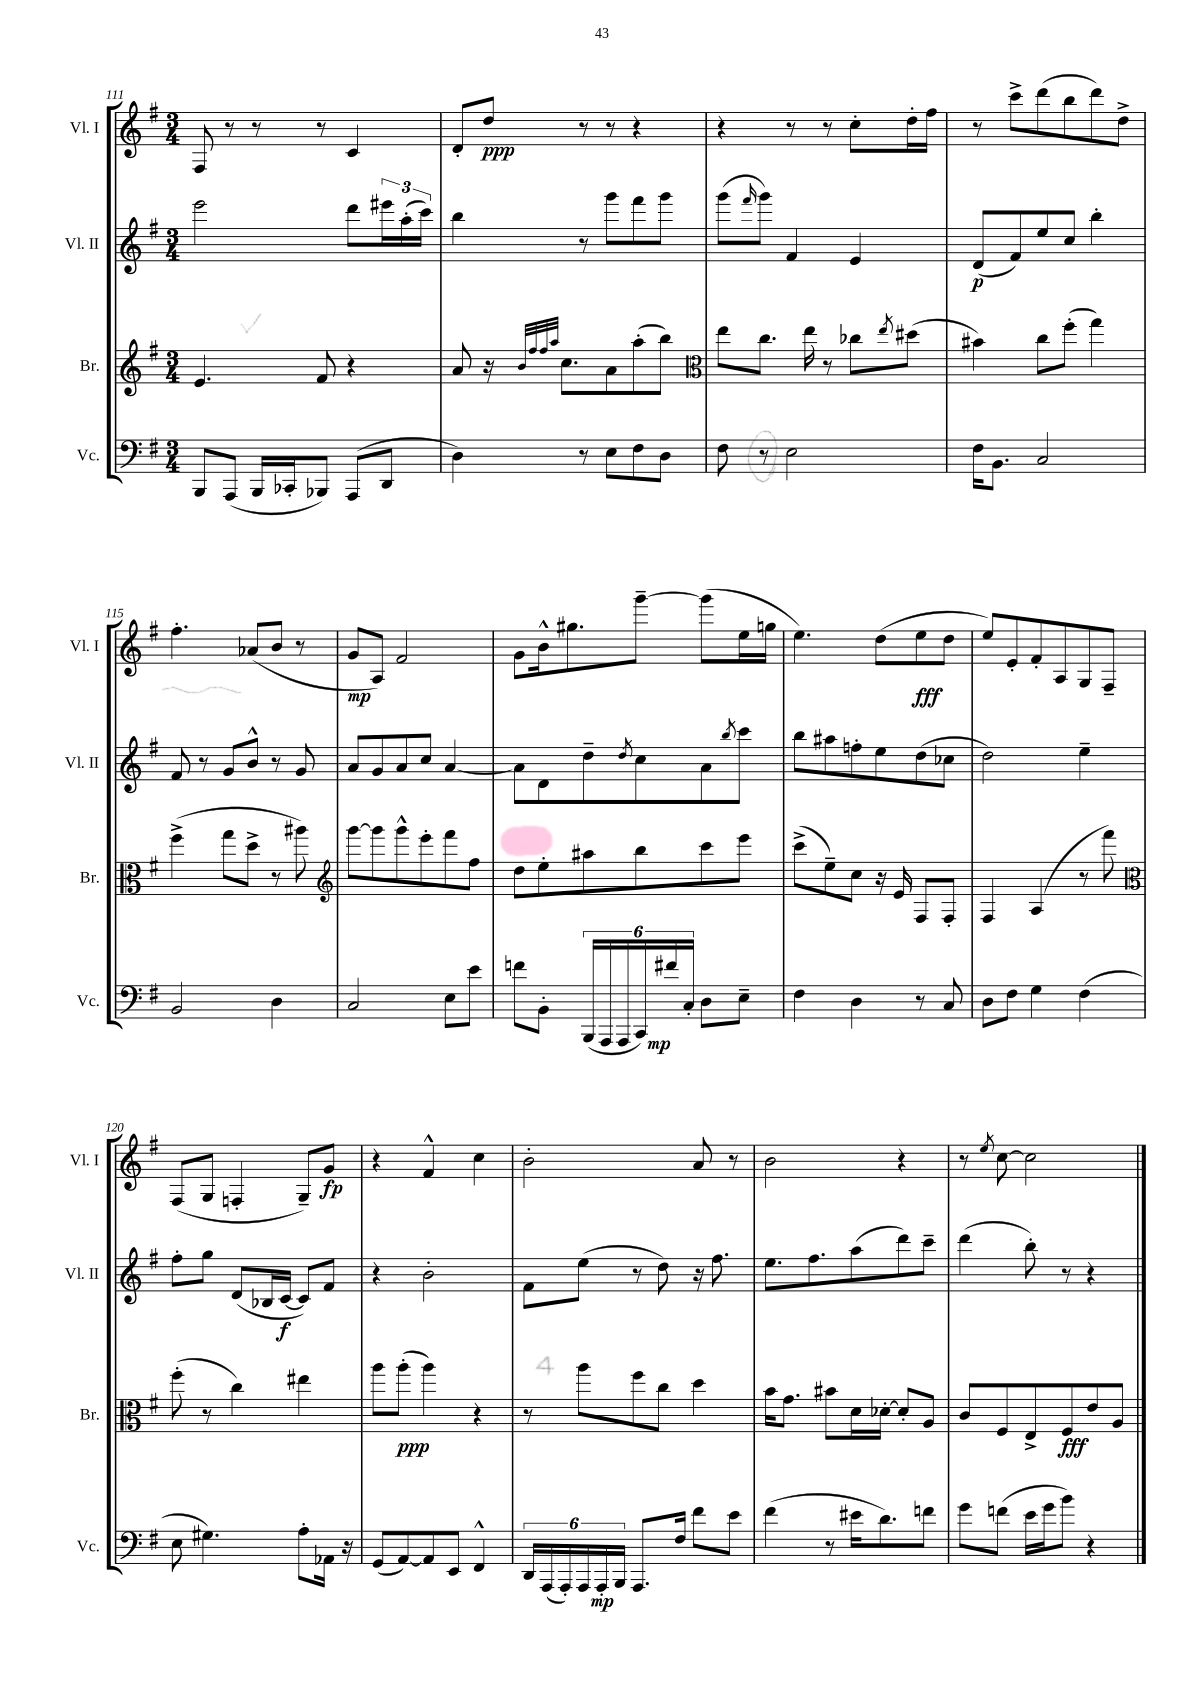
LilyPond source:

<<
\new StaffGroup <<
\new Staff = "s0" \with { instrumentName = "Vl. I" shortInstrumentName = "Vl. I" } {
    \clef treble \key g \major \numericTimeSignature \time 3/4
    fis8 r8 r8 r8 c'4 |
    d'8-. d''8\ppp r8 r8 r4 |
    r4 r8 r8 c''8-. d''16-. fis''16 |
    r8 c'''8-> d'''8( b''8 d'''8) d''8-> |
    fis''4.-. aes'8( b'8 r8 |
    g'8\mp a8) fis'2 |
    g'8 b'16-^ gis''8. g'''8~-- g'''8( e''16 g''16 |
    e''4.) d''8( e''8\fff d''8 |
    e''8) e'8-. fis'8-. a8 g8 fis8-- |
    fis8( g8 f4-. g8--) g'8\fp |
    r4 fis'4-^ c''4 |
    b'2-. a'8 r8 |
    b'2 r4 |
    r8 \acciaccatura { e''8 } c''8~ c''2 \bar "|." |
}
\new Staff = "s1" \with { instrumentName = "Vl. II" shortInstrumentName = "Vl. II" } {
    \clef treble \key g \major \numericTimeSignature \time 3/4
    e'''2 d'''8 \tuplet 3/2 { eis'''16 a''16-.( c'''16) } |
    b''4 r8 g'''8 fis'''8 g'''8 |
    g'''8( \grace { fis'''16 } g'''8) fis'4 e'4 |
    d'8\p( fis'8) e''8 c''8 b''4-. |
    fis'8 r8 g'8 b'8-^ r8 g'8 |
    a'8 g'8 a'8 c''8 a'4~ |
    a'8 d'8 d''8-- \acciaccatura { d''8 } c''8 a'8 \acciaccatura { b''8 } c'''8 |
    b''8 ais''8 f''8-. e''8 d''8( ces''8 |
    d''2) e''4-- |
    fis''8-. g''8 d'8( bes16 c'16~\f c'8) fis'8 |
    r4 b'2-. |
    fis'8 e''8( r8 d''8) r16 fis''8. |
    e''8. fis''8. a''8( d'''8) c'''8-- |
    d'''4( b''8-.) r8 r4 \bar "|." |
}
\new Staff = "s2" \with { instrumentName = "Br." shortInstrumentName = "Br." } {
    \clef treble \key g \major \numericTimeSignature \time 3/4
    e'4. fis'8 r4 |
    a'8 r16 \grace { b'32 fis''32 fis''32 a''32 } c''8. a'8 a''8-.( b''8) |
    \clef alto e''8 c''8. e''16 r8 ces''8 \acciaccatura { e''8 } dis''8( |
    bis'4) c''8 fis''8-.( g''4) |
    fis''4->( g''8 d''8-> r8 ais''8) |
    \clef treble g'''8~ g'''8 g'''8-^ e'''8-. fis'''8 fis''8 |
    d''8 e''8-. ais''8 b''8 c'''8 e'''8 |
    c'''8->( e''8--) c''8 r16 e'16 fis8 fis8-. |
    fis4 a4( r8 fis'''8) |
    \clef alto fis''8-.( r8 c''4) eis''4 |
    a''8 a''8-.\ppp( a''4) r4 |
    r8 a''8 fis''8 c''8 d''4 |
    b'16 g'8. bis'8 d'16 des'16~-. des'8-. a8 |
    c'8 fis8 e8-> fis8\fff e'8 a8 \bar "|." |
}
\new Staff = "s3" \with { instrumentName = "Vc." shortInstrumentName = "Vc." } {
    \clef bass \key g \major \numericTimeSignature \time 3/4
    b,,8 a,,8( b,,16 ces,16-. bes,,8) a,,8( d,8 |
    d4) r8 e8 fis8 d8 |
    fis8 r8 e2 |
    fis16 b,8. c2 |
    b,2 d4 |
    c2 e8 e'8 |
    f'8 b,8-. \tuplet 6/4 { b,,16( a,,16 a,,16 c,16) fis'16\mp c16-. } d8 e8-- |
    fis4 d4 r8 c8 |
    d8 fis8 g4 fis4( |
    e8 gis4.) a8-. aes,16 r16 |
    g,8( a,8~) a,8 e,8 fis,4-^ |
    \tuplet 6/4 { d,16 a,,16( a,,16-.) a,,16 a,,16-.\mp b,,16 } a,,8. fis16 fis'8 e'8 |
    fis'4( r8 eis'16 d'8.) f'8 |
    g'8 f'8( e'16 g'16 b'8) r4 \bar "|." |
}
>>
>>
\layout { \context { \Score currentBarNumber = #111 } }
